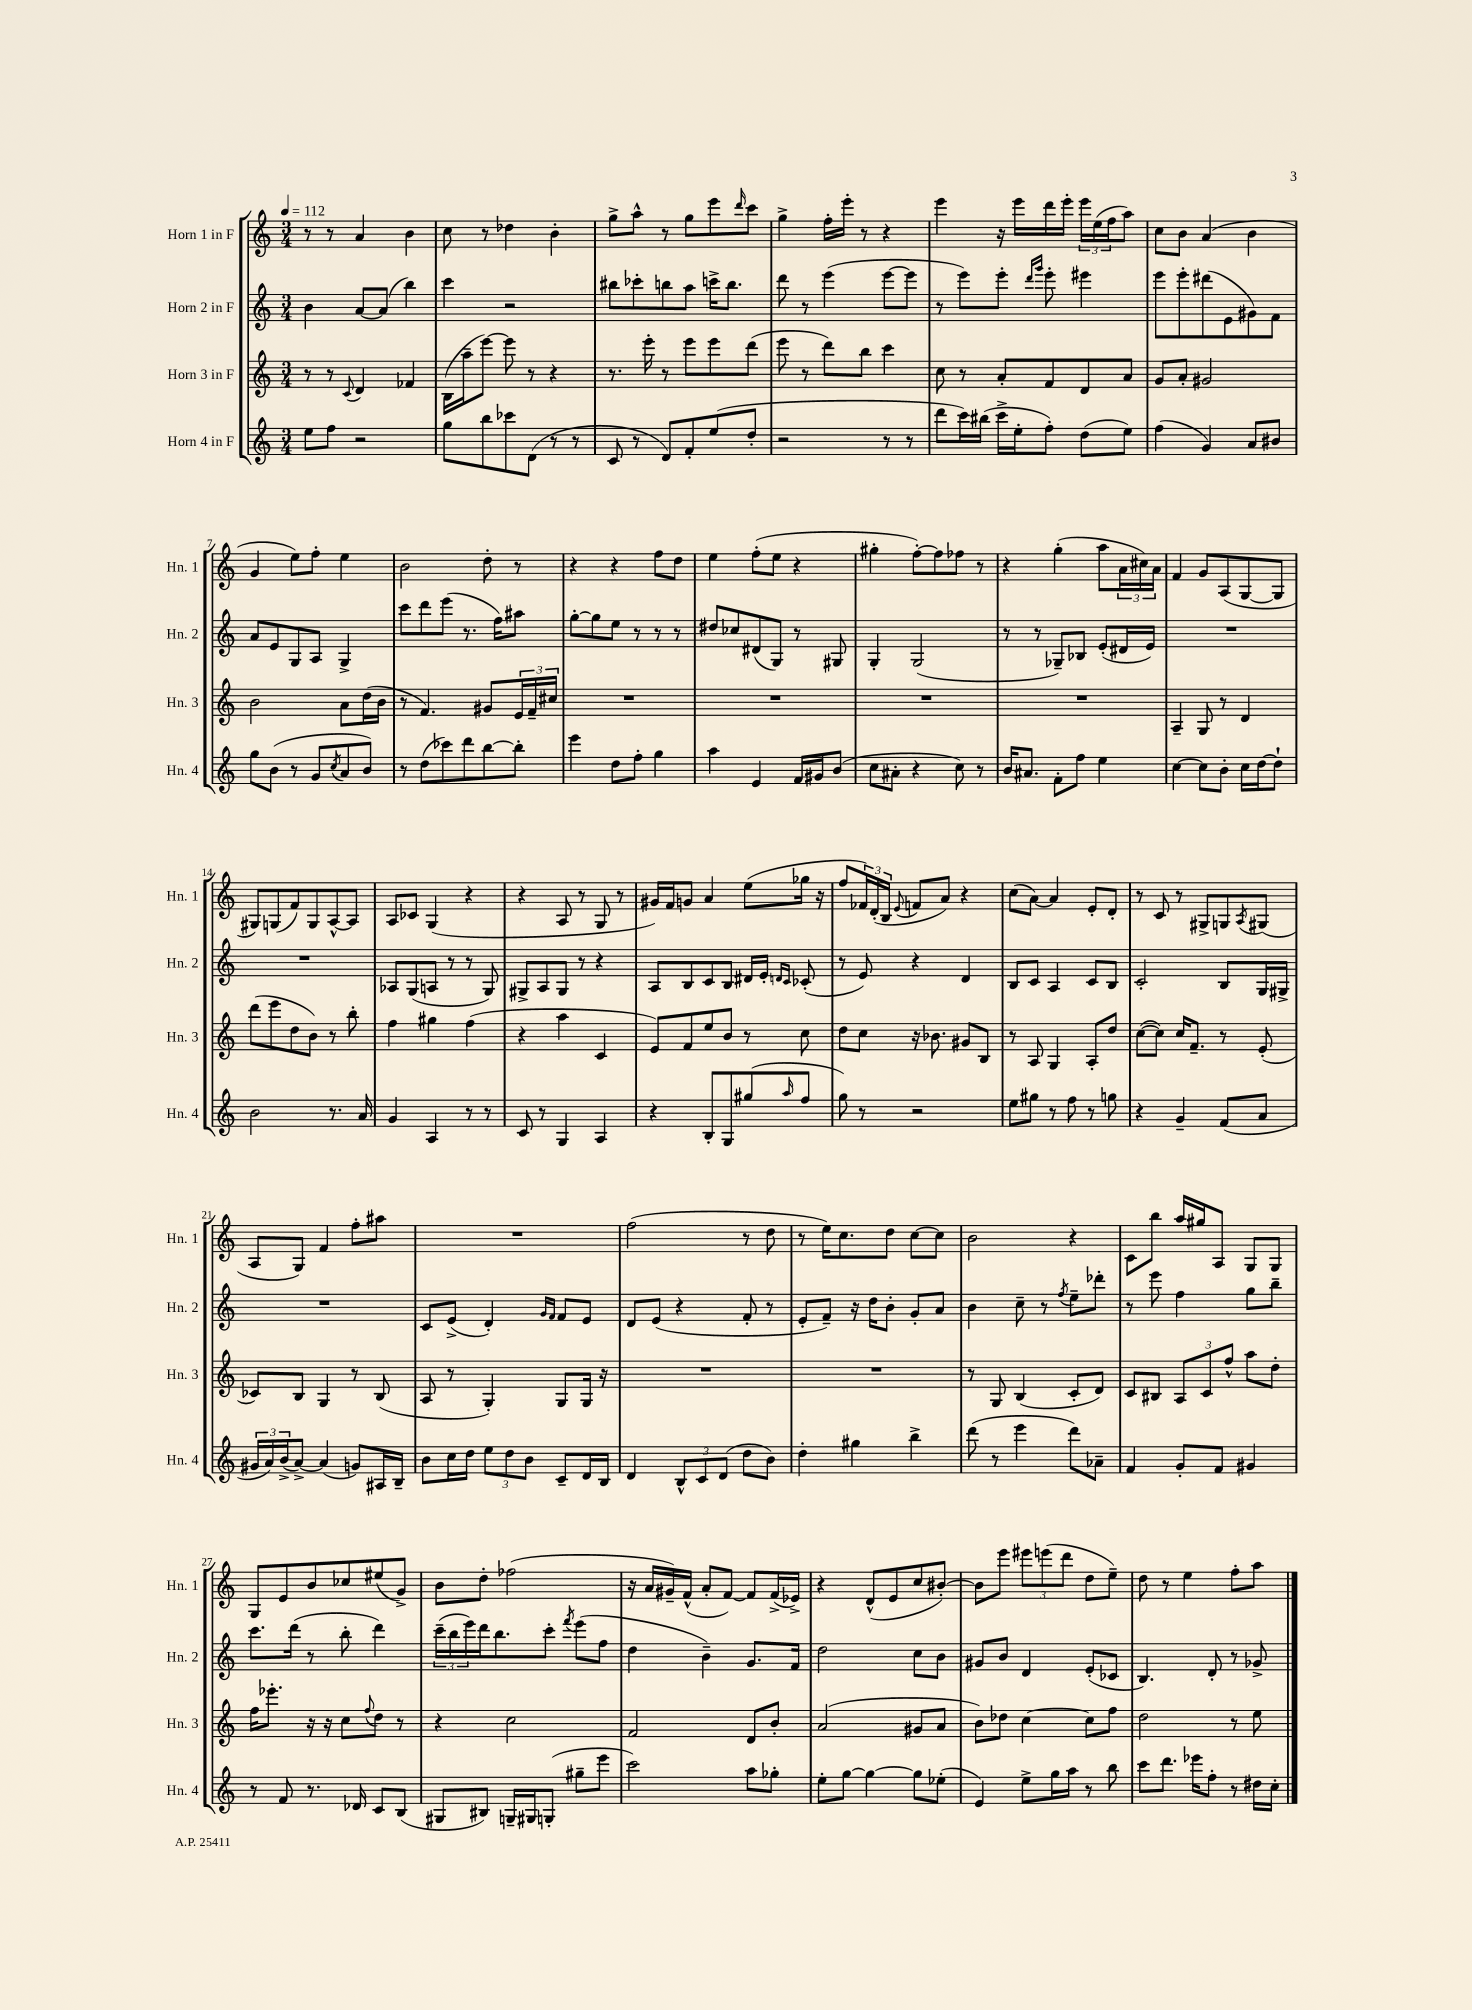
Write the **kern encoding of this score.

**kern	**kern	**kern	**kern
*staff4	*staff3	*staff2	*staff1
*clefG2	*clefG2	*clefG2	*clefG2
*k[]	*k[]	*k[]	*k[]
*M3/4	*M3/4	*M3/4	*M3/4
*MM112	*MM112	*MM112	*MM112
8ee	8r	4b	8r
8ff	8r	.	8r
.	8qqc	.	.
2r	4d	[8a	4a
.	.	(8a]	.
.	4f-	4bb)	4b
=	=	=	=
8gg	(16B	4ccc	8cc
.	16aa~	.	.
8bb	[8eee)	.	8r
8ccc-	8eee]	2r	4dd-
(8d	8r	.	.
8r	4r	.	4b'
8r	.	.	.
=	=	=	=
8c	8.r	8bb#	8gg^
8r	.	8ccc-'	8aa^^
.	16eee'	.	.
8d)	8r	8bb	8r
8f'	8eee	8aa	8gg
(8ee	8eee	16ccc^	8eee
.	.	8.bb	.
.	.	.	16qqddd
8dd'	(8ddd	.	8ccc
=	=	=	=
2r	8eee	8ddd	4gg^
.	8r	8r	.
.	8ddd)	(4eee	16ff'
.	.	.	16eee'
.	8bb	.	8r
8r	4ccc	[8eee	4r
8r	.	8eee]	.
=	=	=	=
8ddd	8cc	8r	4eee
16ccc)	8r	8eee)	.
(16bb#	.	.	.
16ccc^	8a'	8eee'	16r
16ee'	.	.	16eee
.	.	16qqddd	.
.	.	16qqggg	.
8ff')	8f	8eee'	16ddd
.	.	.	16eee'
(8dd	8d	4eee#	24eee
.	.	.	(24ee
.	.	.	24ff
8ee)	8a	.	8aa)
=	=	=	=
(4ff	8g	8eee	8cc
.	8a'	8eee'	8b
4g)	2g#	(8ddd#	(4a
.	.	8e	.
8a	.	8g#)	4b
8b#	.	8f	.
=	=	=	=
8gg	2b	8a	4g
(8b	.	8e	.
8r	.	8G	8ee)
8g	.	8A	8ff'
8qcc	.	.	.
8a	8a	4G^	4ee
8b)	(16dd	.	.
.	16b	.	.
=	=	=	=
8r	8r	8ccc	2b
(8dd	4.f)	8ddd	.
8ccc-)	.	(8eee	.
8ddd	.	8.r	.
[8bb	8g#	.	8dd'
.	.	16ff)	.
8bb']	24e	8aa#	8r
.	24f~	.	.
.	24cc#	.	.
=	=	=	=
4eee	2.r	[8gg'	4r
.	.	8gg]	.
8dd	.	8ee	4r
8ff'	.	8r	.
4gg	.	8r	8ff
.	.	8r	8dd
=	=	=	=
4aa	2.r	8dd#	4ee
.	.	8cc-	.
4e	.	(8d#	(8ff'
.	.	8G)	8ee
16f	.	8r	4r
16g#	.	.	.
(8b	.	8G#	.
=	=	=	=
8cc	2.r	4G'	4gg#'
8a#'	.	.	.
4r	.	(2G	[8ff')
.	.	.	8ff]
8cc)	.	.	8ff-
8r	.	.	8r
=	=	=	=
16b	2.r	8r	4r
8.a#	.	.	.
.	.	8r	.
8f'	.	8G-~)	(4gg'
8ff	.	8B-	.
4ee	.	(8e'	8aa
.	.	16d#	24a
.	.	.	24cc#)
.	.	16e)	.
.	.	.	24a
=	=	=	=
[4cc	4A~	2.r	4f
8cc]	8G	.	8g
8b'	8r	.	(8A
16cc	4d	.	[8G
[16dd	.	.	.
8dd`]	.	.	8G]
=	=	=	=
2b	(8ddd	2.r	8G#)
.	8eee	.	(8G
.	8dd	.	8f)
.	8b)	.	8G
8.r	8r	.	[8A^^
.	8bb'	.	8A]
16a	.	.	.
=	=	=	=
4g	4ff	8A-	8A
.	.	(8G	8c-
4A	4gg#	8A	(4G
.	.	8r	.
8r	(4ff	8r	4r
8r	.	8G)	.
=	=	=	=
8c	4r	8G#^	4r
8r	.	8A	.
4G	4aa	8G#	8A
.	.	8r	8r
4A	4c	4r	8G
.	.	.	8r
=	=	=	=
4r	8e)	8A	16g#)
.	.	.	16f
.	8f	8B	8g
8B'	8ee	8c	4a
8G	8b	8B	.
(8gg#	8r	16d#	(8ee
.	.	16e'	.
.	.	16qqd	.
16qqaa	.	16qqc	.
8ff	8cc	(8c-'	16gg-
.	.	.	16r
=	=	=	=
8gg)	8dd	8r	8ff
8r	8cc	8e)	24f-)
.	.	.	(24d'
.	.	.	24B
.	.	.	8qqe
2r	16r	4r	8f
.	8.b-	.	.
.	.	.	8a)
.	8g#	4d	4r
.	8B	.	.
=	=	=	=
8ee	8r	8B	(8cc
8gg#	8A	8c	[8a)
8r	4G	4A	4a]
8ff	.	.	.
8r	8A'	8c	8e'
8gg	8dd	8B	8d'
=	=	=	=
4r	([8cc	2c'	8r
.	8cc])	.	8c
4g~	16cc	.	8r
.	8.f~	.	.
.	.	.	8G#^
(8f	8r	8B	8G
.	.	.	8qA
8a	(8e'	16G	(8G#
.	.	16G#^	.
=	=	=	=
24g#	8c-)	2.r	8A
24a)	.	.	.
(24b^	.	.	.
[8a^)	8B	.	8G)
(4a]	4G	.	4f
8g)	8r	.	8ff'
16A#	(8B	.	8aa#
16B~	.	.	.
=	=	=	=
8b	8A	8c	2.r
16cc	8r	(8e^	.
16dd	.	.	.
12ee	4G')	4d')	.
12dd	.	.	.
12b	.	.	.
.	.	16qqg	.
.	.	16qqf	.
8c~	8G	8f	.
16d	16G	8e	.
16B	16r	.	.
=	=	=	=
4d	2.r	8d	(2ff
.	.	(8e	.
12B^^	.	4r	.
12c	.	.	.
(12d	.	.	.
8dd	.	8f'	8r
8b)	.	8r	8dd
=	=	=	=
4dd'	2.r	8e'	8r
.	.	8f~)	16ee)
.	.	.	8.cc
4gg#	.	16r	.
.	.	16dd	.
.	.	8b'	8dd
4bb^	.	8g'	[8cc
.	.	8a	8cc]
=	=	=	=
(8ddd	8r	4b	2b
8r	8G	.	.
4eee	(4B	8cc~	.
.	.	8r	.
.	.	8qff	.
8ddd)	8c'	8ee~	4r
8a-~	8d)	8ddd-'	.
=	=	=	=
4f	8c	8r	8c
.	8B#	8eee	8bb
8g'	12A	4ff	16aa
.	.	.	16gg#
.	12c	.	.
8f	.	.	8A
.	12ff^^	.	.
4g#	8aa	8gg	8G
.	8dd'	8bb~	8G
=	=	=	=
8r	16ff	8.ccc	8G
.	8.eee-'	.	.
8f	.	.	8e
.	.	(16ddd	.
8.r	16r	8r	8b
.	16r	.	.
.	8cc	8bb'	8cc-
16d-	.	.	.
.	8qqff	.	.
8c	8dd	4ddd)	(8ee#
(8B	8r	.	8g^)
=	=	=	=
8G#	4r	(24ccc~	8b
.	.	24bb	.
.	.	24eee)	.
8B#)	.	16ddd	8dd'
.	.	8.bb	.
16G~	2cc	.	(2ff-
16G#	.	.	.
(8G'	.	8ccc'	.
.	.	8qfff	.
8gg#~	.	(8eee	.
8eee	.	8ff	.
=	=	=	=
2ccc)	2f	4dd	16r
.	.	.	16a
.	.	.	16g#~)
.	.	.	(16f^^
.	.	4b~)	8a'
.	.	.	[8f)
8aa	8d	8.g	8f]
8gg-'	8b'	.	(16f^
.	.	16f	16e-^)
=	=	=	=
8ee'	(2a	2dd	4r
[8gg	.	.	.
4gg_	.	.	(8d^^
.	.	.	8e
8gg]	8g#	8cc	8cc
(8ee-'	8a	8b	[8b#')
=	=	=	=
4e)	8b)	8g#	8b#]
.	8dd-	8b	8eee
8ee^	[4cc	4d	12eee#
.	.	.	(12eee
16gg	.	.	.
.	.	.	12ddd
16aa	.	.	.
8r	8cc]	(8e'	8dd
8bb	8ff	8c-	8ee~)
=	=	=	=
8ccc	2dd	4.B)	8dd
8.ddd	.	.	8r
.	.	.	4ee
16eee-	.	.	.
8ff'	.	8d'	.
8r	8r	8r	8ff'
16dd#	8ee	8g-^	8aa
16cc'	.	.	.
==	==	==	==
*-	*-	*-	*-
